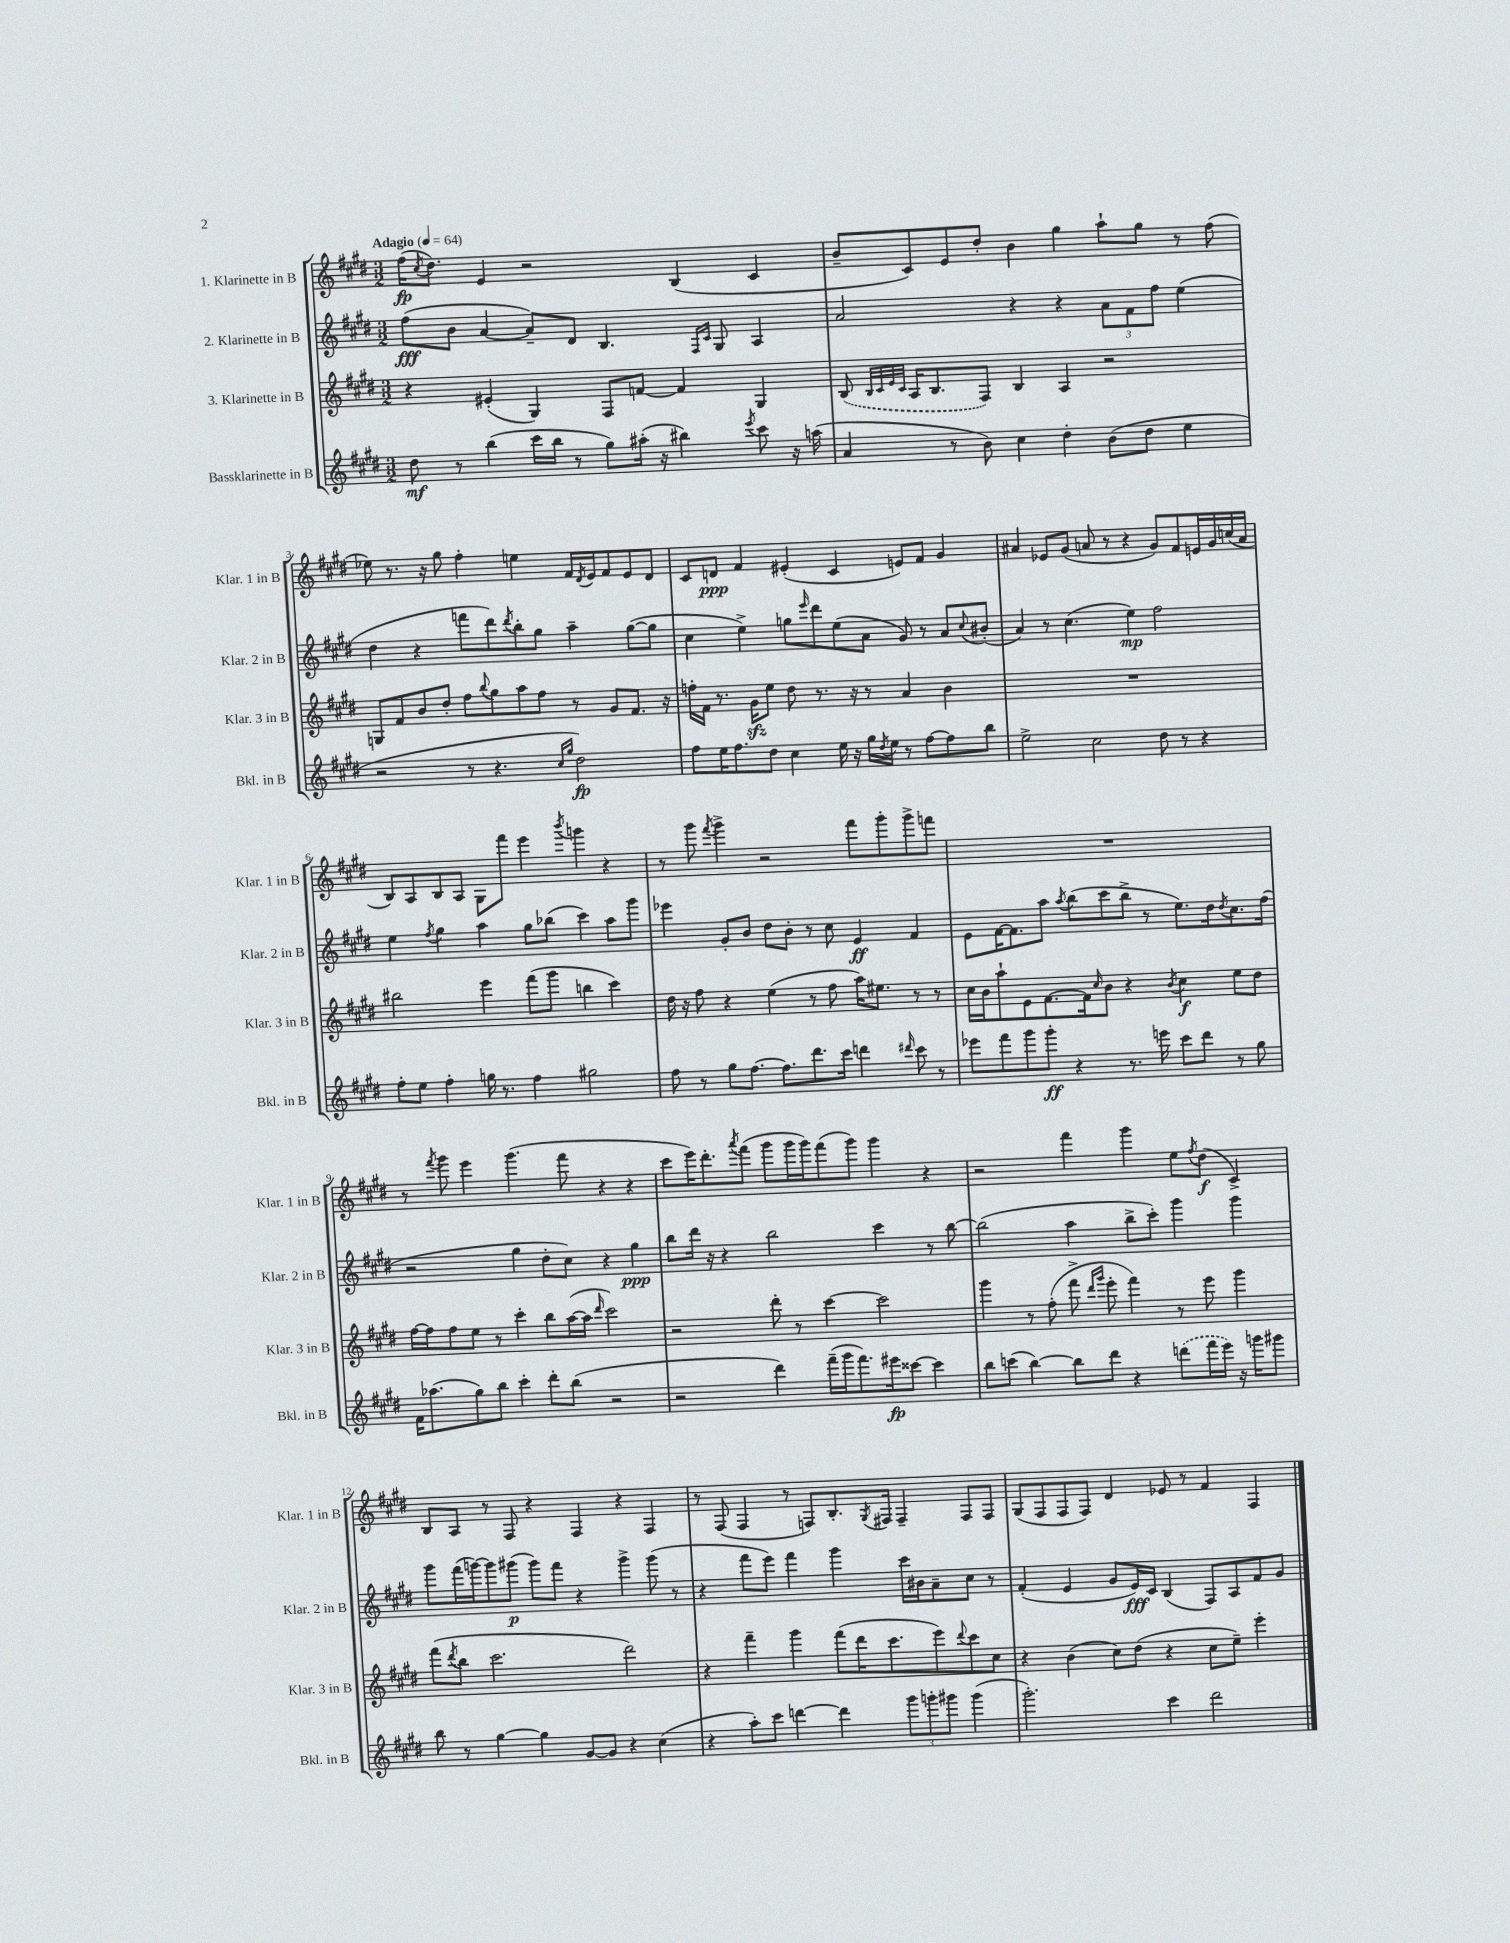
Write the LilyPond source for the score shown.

<<
\new StaffGroup <<
\new Staff = "s0" \with { instrumentName = "1. Klarinette in B" shortInstrumentName = "Klar. 1 in B" } {
    \clef treble \key e \major \numericTimeSignature \time 3/2 \tempo "Adagio" 4 = 64
    fis''16\fp( \acciaccatura { cis''8 } dis''8.) e'4 r2 b4( cis'4 |
    b'8-- cis'8) e'8 dis''8-. b'4 gis''4 a''8-! gis''8 r8 fis''8( |
    ees''8) r8. r16 gis''8 fis''4-. e''4 fis'16 \acciaccatura { dis'8 } e'16 fis'8 e'8 dis'8 |
    cis'8 d'8\ppp fis'4 eis'4-.( cis'4 e'8) fis'8 gis'4 |
    ais'4 ees'8 gis'8( a'8 r8 r4 gis'8) fis'8 e'16 gis'16 c''16( a'16 |
    b8) a8 b8 a8 gis8 fis'''8 e'''4 \acciaccatura { b'''8 } g'''4 r4 |
    r8 gis'''8 \acciaccatura { fis'''8 } gis'''4-> r2 fis'''8 gis'''8-. gis'''8-> f'''8 |
    R1. |
    r8 \acciaccatura { fis'''8 } gis'''8 e'''4 gis'''4.( fis'''8 r4 r4 |
    cis'''8 e'''16) dis'''8.-. \acciaccatura { a'''8 } fis'''8( gis'''8 gis'''16 gis'''16) fis'''8( gis'''8) gis'''4 r4 |
    r2 fis'''4 gis'''4 e''8 \acciaccatura { fis''8 } dis''8\f( cis'4->) |
    b8 a8 r8 fis8 r4 fis4 r4 fis4 |
    r8 fis8( fis4 r8 f8) b8.-. \acciaccatura { gis8 } fis16 fis4-- fis8 fis8 |
    gis8( fis8 fis8 fis8) dis'4 ees'8 r8 fis'4 fis4 \bar "|." |
}
\new Staff = "s1" \with { instrumentName = "2. Klarinette in B" shortInstrumentName = "Klar. 2 in B" } {
    \clef treble \key e \major \numericTimeSignature \time 3/2
    fis''8\fff( b'8 a'4~ a'8--) dis'8 b4. \grace { fis16 cis'16 } gis8 a4 |
    a'2 r4 r4 \tuplet 3/2 { a'8 fis'8 fis''8 } e''4( |
    dis''4 r4 f'''8 dis'''8) \acciaccatura { dis'''8 } b''8-. gis''8 a''4-- gis''8~( gis''8 |
    cis''4 e''4->) g''8 \grace { e'''16 } dis'''8 e''8( a'8 gis'8) r8 a'8 \appoggiatura { cis''8 } bis'8-.( |
    a'4) r8 cis''4.( e''4\mp) fis''2 |
    e''4 \acciaccatura { fis''8 } gis''4 a''4 gis''8 bes''8( cis'''4) a''8 gis'''8 |
    ees'''4 gis'8-. b'8 dis''8 b'8-. r8 cis''8 e'4\ff fis'4 |
    e'8 fis'16~ fis'8. a''8 \acciaccatura { a''8 } b''8( cis'''8 b''8-> r8 e''8.) dis''16 \acciaccatura { dis''8 } cis''8. fis''16( |
    r2 gis''4 dis''8-. cis''8) r4 gis''4\ppp |
    b''8 dis'''16 r16 r4 b''2 cis'''4 r8 b''8~ |
    b''2( a''4 b''8-> cis'''8-.) gis'''4 gis'''4 |
    gis'''8 fis'''16( g'''16~) g'''8 gis'''8\p( gis'''8) fis'''8 r4 gis'''4-> gis'''8( r8 |
    r4 fis'''8 e'''8) fis'''4 gis'''4 cis'''16 bis'16 a'8-- cis''8 r8 |
    fis'4-.( e'4 gis'8 e'16\fff) cis'16 b4( fis8) a8 fis'8 gis'8 \bar "|." |
}
\new Staff = "s2" \with { instrumentName = "3. Klarinette in B" shortInstrumentName = "Klar. 3 in B" } {
    \clef treble \key e \major \numericTimeSignature \time 3/2
    r4 eis'4-.( gis4) fis8 f'8~ f'4 gis4 |
    \once \slurDashed b8( \grace { b32 cis'32 e'32 cis'32 } a16 b8. fis8) b4 a4 r2 |
    g8 fis'8 b'8 dis''8-. fis''8 \appoggiatura { b''8 } gis''8 a''8 fis''8 r8 gis'8 fis'8. r16 |
    f''16-. fis'16 r8. gis'16\sfz e''8 dis''8 r8. r16 r8 a'4 b'4 |
    R1. |
    bis''2 e'''4 fis'''8( gis'''8 b''4 cis'''4) |
    dis''16 r16 fis''8 r4 e''4( r8 fis''8 a''16) eis''8. r8 r8 |
    cis''16 b'16 a''8-! e'8 fis'8.~ fis'16 \grace { cis''16 } b'8 r4 \acciaccatura { b'8 } cis''4\f e''8 dis''8 |
    fis''16~ fis''16 fis''8 e''8 r8 cis'''4-. b''8 a''16~( a''16 \grace { dis'''16 } cis'''2) |
    r2 dis'''8-. r8 cis'''4~ cis'''2 |
    gis'''4 r8 fis''8-.( fis'''8-> \grace { dis'''16 gis'''16 } e'''8-. fis'''4) r8 e'''8 gis'''4 |
    fis'''8( \acciaccatura { dis'''8 } b''8 cis'''2. dis'''2) |
    r4 fis'''4-- gis'''4 fis'''8( dis'''16 cis'''8. e'''8) \appoggiatura { dis'''8 } cis'''8 cis''8 |
    r4 b'4( cis''8) dis''8( r4 cis''8 e''8--) e'''4-. \bar "|." |
}
\new Staff = "s3" \with { instrumentName = "Bassklarinette in B" shortInstrumentName = "Bkl. in B" } {
    \clef treble \key e \major \numericTimeSignature \time 3/2
    dis''8\mf r8 b''4( cis'''16 b''16 r8 gis''8) ais''16-.( r16 bis''4) \acciaccatura { e'''8 } cis'''8 r16 a''16( |
    a'4 r8 b'8) cis''4 dis''4-. b'8( dis''8 e''4 |
    r2 r8 r4. \grace { cis''16 gis''16 } dis''2\fp) |
    fis''8 e''16 fis''8. dis''8 cis''4 e''16 r16 gis''16 \acciaccatura { dis''8 } e''16 r8 fis''8~ fis''8 b''8 |
    e''2-> cis''2 dis''8 r8 r4 |
    fis''8-. e''8 fis''4-. g''16 r8. fis''4 gis''2 |
    fis''8 r8 gis''8 fis''8.~ fis''8. dis'''8. cis'''16 d'''4 \grace { dis'''16 } cis'''8 r8 |
    ees'''8 fis'''8 gis'''8 gis'''8-.\ff r4 r8. e'''16 cis'''8 dis'''8 r8 gis''8 |
    fis'16 aes''8.( gis''8) b''8 cis'''4-. dis'''8-. b''8( r2 |
    r2 dis'''4) fis'''16--( gis'''16 fis'''8.) eis'''16\fp cisis'''8~ cisis'''4 |
    b''8 c'''8( b''4~) b''8 dis'''8 r4 \once \slurDashed d'''8( fis'''16 e'''16) r16 g'''16 gis'''8 |
    b''8 r8 gis''4~ gis''4 gis'8~ gis'8 r4 cis''4( |
    r4 a''8-.) cis'''8 d'''4~ d'''4 \tuplet 3/2 { gis'''8 g'''8-. gis'''8 } gis'''4( |
    gis'''2.-.) cis'''4 dis'''2 \bar "|." |
}
>>
>>
